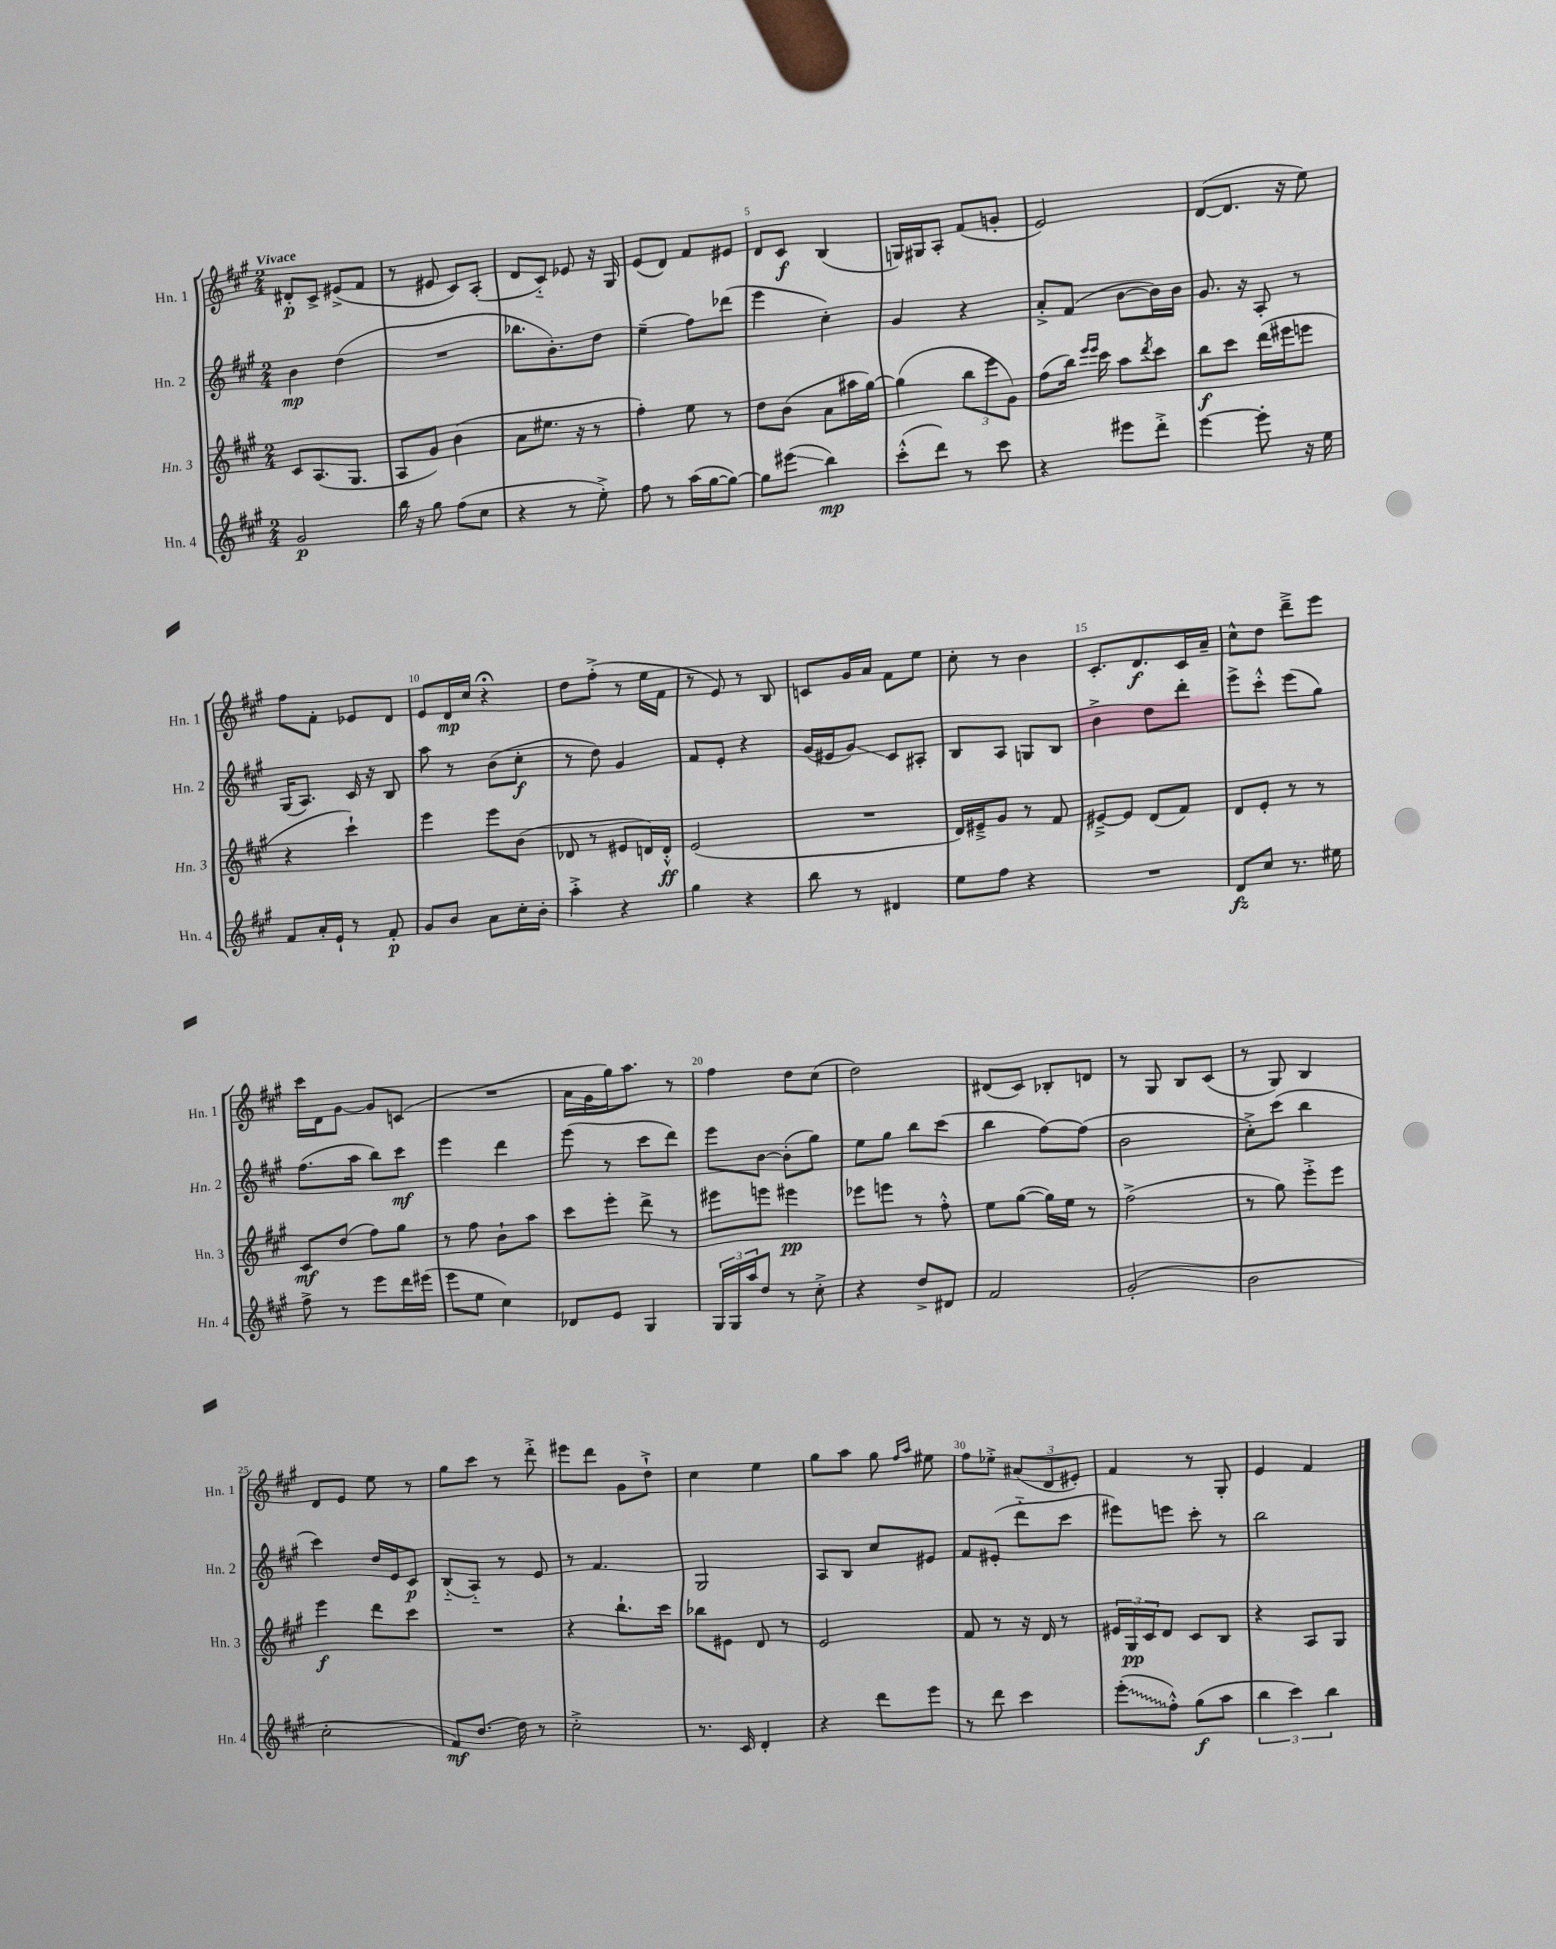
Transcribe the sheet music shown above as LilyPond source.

<<
\new StaffGroup <<
\new Staff = "s0" \with { instrumentName = "Hn. 1" shortInstrumentName = "Hn. 1" } {
    \clef treble \key a \major \numericTimeSignature \time 2/4 \tempo "Vivace"
    dis'8-.\p cis'8-> eis'8->( fis'8 |
    r8 eis'8 cis'8) a8-.( |
    d'8 cis'8-_) ees'8 r16 gis16 |
    e'8( d'8) fis'8 eis'8 |
    d'8 cis'8\f b4( |
    g16) gis16 a8-. fis'8( g'8-. |
    e'2) |
    d'8~( d'8. r16 e''8) |
    fis''8 fis'8-. ees'8 d'8 |
    e'8 d'16\mp cis''16 r4\fermata |
    d''8 fis''8-.->( r8 e''16 fis'16 |
    r8 e'8) r8 b8 |
    c'8 gis'16 a'16 fis'8 e''8 |
    cis''8-. r8 b'4 |
    cis'8.-. d'8.\f cis'16 a'16-- |
    cis''8-^ d''8 d'''8---> e'''8 |
    cis'''16 d'16 gis'8~ gis'8 c'8( |
    R2 |
    a'16 gis'16 gis''16) a''8. r8 |
    fis''4 d''8 cis''8( |
    d''2) |
    dis'8( cis'8) bes8-. d'8 |
    r8 gis8 b8 cis'8( |
    r8 gis8) b4 |
    d'8 e'8 e''8 r8 |
    gis''8 cis'''8 r8 d'''8-.-> |
    eis'''8 d'''8 gis'8 d''8-!-> |
    cis''4 e''4 |
    gis''8 a''8 gis''8 \grace { fis''16 a''16 } eis''8 |
    fis''8 ees''8-.-> \tuplet 3/2 { ais'8( d'8 eis'8-.) } |
    fis'4 r8 gis8-. |
    e'4 fis'4 \bar "|." |
}
\new Staff = "s1" \with { instrumentName = "Hn. 2" shortInstrumentName = "Hn. 2" } {
    \clef treble \key a \major \numericTimeSignature \time 2/4
    b'4\mp d''4( |
    R2 |
    bes''8. b'8.-.) d''8 |
    e''4--( fis''8) des'''8( |
    e'''4 cis''4-.) |
    gis'4 r4 |
    a'8-.-> fis'8( b'8~ b'16) b'16 |
    gis'8. r16 a8-. r8 |
    gis16( a8.) cis'16 r16 b8 |
    a''8 r8 b'8( cis''8-.\f |
    r8 d''8) gis'4 |
    fis'8 e'8-. r4 |
    gis'16( eis'16 gis'8\glissando) cis'8 ais8-. |
    b8 a8 g8 b8 |
    b'4-> d''8 d'''8-. |
    e'''8-> cis'''8-.-^ e'''8( gis''8) |
    fis''8.( a''16 b''8) cis'''8\mf |
    e'''4 d'''4 |
    e'''8( r8 cis'''8 d'''8) |
    e'''8 b'8~ b'8-.( gis''8) |
    e''8 gis''8 b''8 cis'''8( |
    b''4 fis''8~) fis''8( |
    b'2 |
    cis''8-.->) cis'''8( b''4 |
    cis'''4) d''16 e'16 cis'8\p |
    b8-_( a8-_) r8 e'8 |
    r8 fis'4. |
    gis2 |
    a8 b8 cis''8 eis'8 |
    fis'8 eis'8-.( d'''8-_ cis'''8 |
    eis'''8) e'''8 cis'''8-. r8 |
    b''2 \bar "|." |
}
\new Staff = "s2" \with { instrumentName = "Hn. 3" shortInstrumentName = "Hn. 3" } {
    \clef treble \key a \major \numericTimeSignature \time 2/4
    cis'8 a8.( gis8. |
    a8 gis'8) b'4( |
    a'8 eis''8. r16 r8 |
    fis''4-.) e''8 r8 |
    d''8 b'8( a'8 ais''16 gis''16~) |
    gis''4( \tuplet 3/2 { b''8 e'''8 gis'8) } |
    fis''8( b''16) \grace { e'''16 e'''16 } cis'''16 a''8 \acciaccatura { d'''8 } cis'''8 |
    b''8\f cis'''8 d'''16( eis'''16 e'''8 |
    r4 cis'''4-!) |
    e'''4 e'''8 b'8( |
    des'8 r8 eis'8 d'16) d'16-.-^\ff |
    e'2( |
    R2 |
    d'16) eis'16---> gis'8 r8 fis'8 |
    eis'8~---> eis'8 d'8( fis'8) |
    d'8 e'8-. r8 r8 |
    cis'8\mf d''8( fis''8) gis''8 |
    r8 fis''8 b'8-! a''8 |
    cis'''8 e'''8-. d'''8-> r8 |
    eis'''8 e'''8 eis'''4\pp |
    ees'''8 e'''8 r8 fis''8-.-^ |
    e''8 gis''8~( gis''16) e''16 r8 |
    fis''2->( |
    r8 gis''8) e'''8-.-> e'''8 |
    e'''4\f d'''8 cis'''8 |
    R2 |
    r4 b''8.-! cis'''16 |
    bes''8 eis'8 d'8 r8 |
    e'2 |
    fis'8 r8 r16 d'16 r8 |
    \tuplet 3/2 { eis'16 gis16\pp cis'16 } d'8 cis'8 b8 |
    r4 a8 gis8 \bar "|." |
}
\new Staff = "s3" \with { instrumentName = "Hn. 4" shortInstrumentName = "Hn. 4" } {
    \clef treble \key a \major \numericTimeSignature \time 2/4
    gis'2\p |
    b''16 r16 gis''8 fis''8( cis''8 |
    r4 r8 e''8-.->) |
    fis''8 r8 a''16( gis''16~ gis''8~) |
    gis''8 eis'''8\glissando( b''4\mp) |
    cis'''8-.-^( d'''8) r8 cis'''8 |
    r4 eis'''8 d'''8-.-> |
    e'''4~ e'''8-. r16 e''16 |
    fis'8 a'16-. e'16-! r8 fis'8-.\p |
    gis'8 b'8 a'8 cis''16-. b'16-. |
    a''4-.-> r4 |
    gis''4 r4 |
    b''8 r8 dis'4 |
    e''8 fis''8 r4 |
    R2 |
    d'8\fz cis''8 r8. eis''16 |
    fis''8-> r8 e'''8 d'''16 eis'''16( |
    e'''8 e''8 cis''4) |
    des'8 e'8 gis4 |
    \tuplet 3/2 { gis16 gis16 a''16 } d''8 r8 cis''8-.-> |
    r4 d''8-> dis'8 |
    fis'2 |
    gis'2-.( |
    b'2 |
    cis''2-. |
    fis'8\mf) d''8.~ d''16 r8 |
    cis''2-.-> |
    r8. cis'16 d'4-. |
    r4 d'''8 e'''8 |
    r8 d'''8 cis'''4 |
    \once \override Glissando.style = #'zigzag e'''8-.\glissando( fis''8-.-^) gis''8\f( a''8 |
    \tuplet 3/2 { b''4 cis'''4) b''4 } \bar "|." |
}
>>
>>
\layout { \context { \Score \override BarNumber.break-visibility = ##(#f #t #t) barNumberVisibility = #(every-nth-bar-number-visible 5) } }
